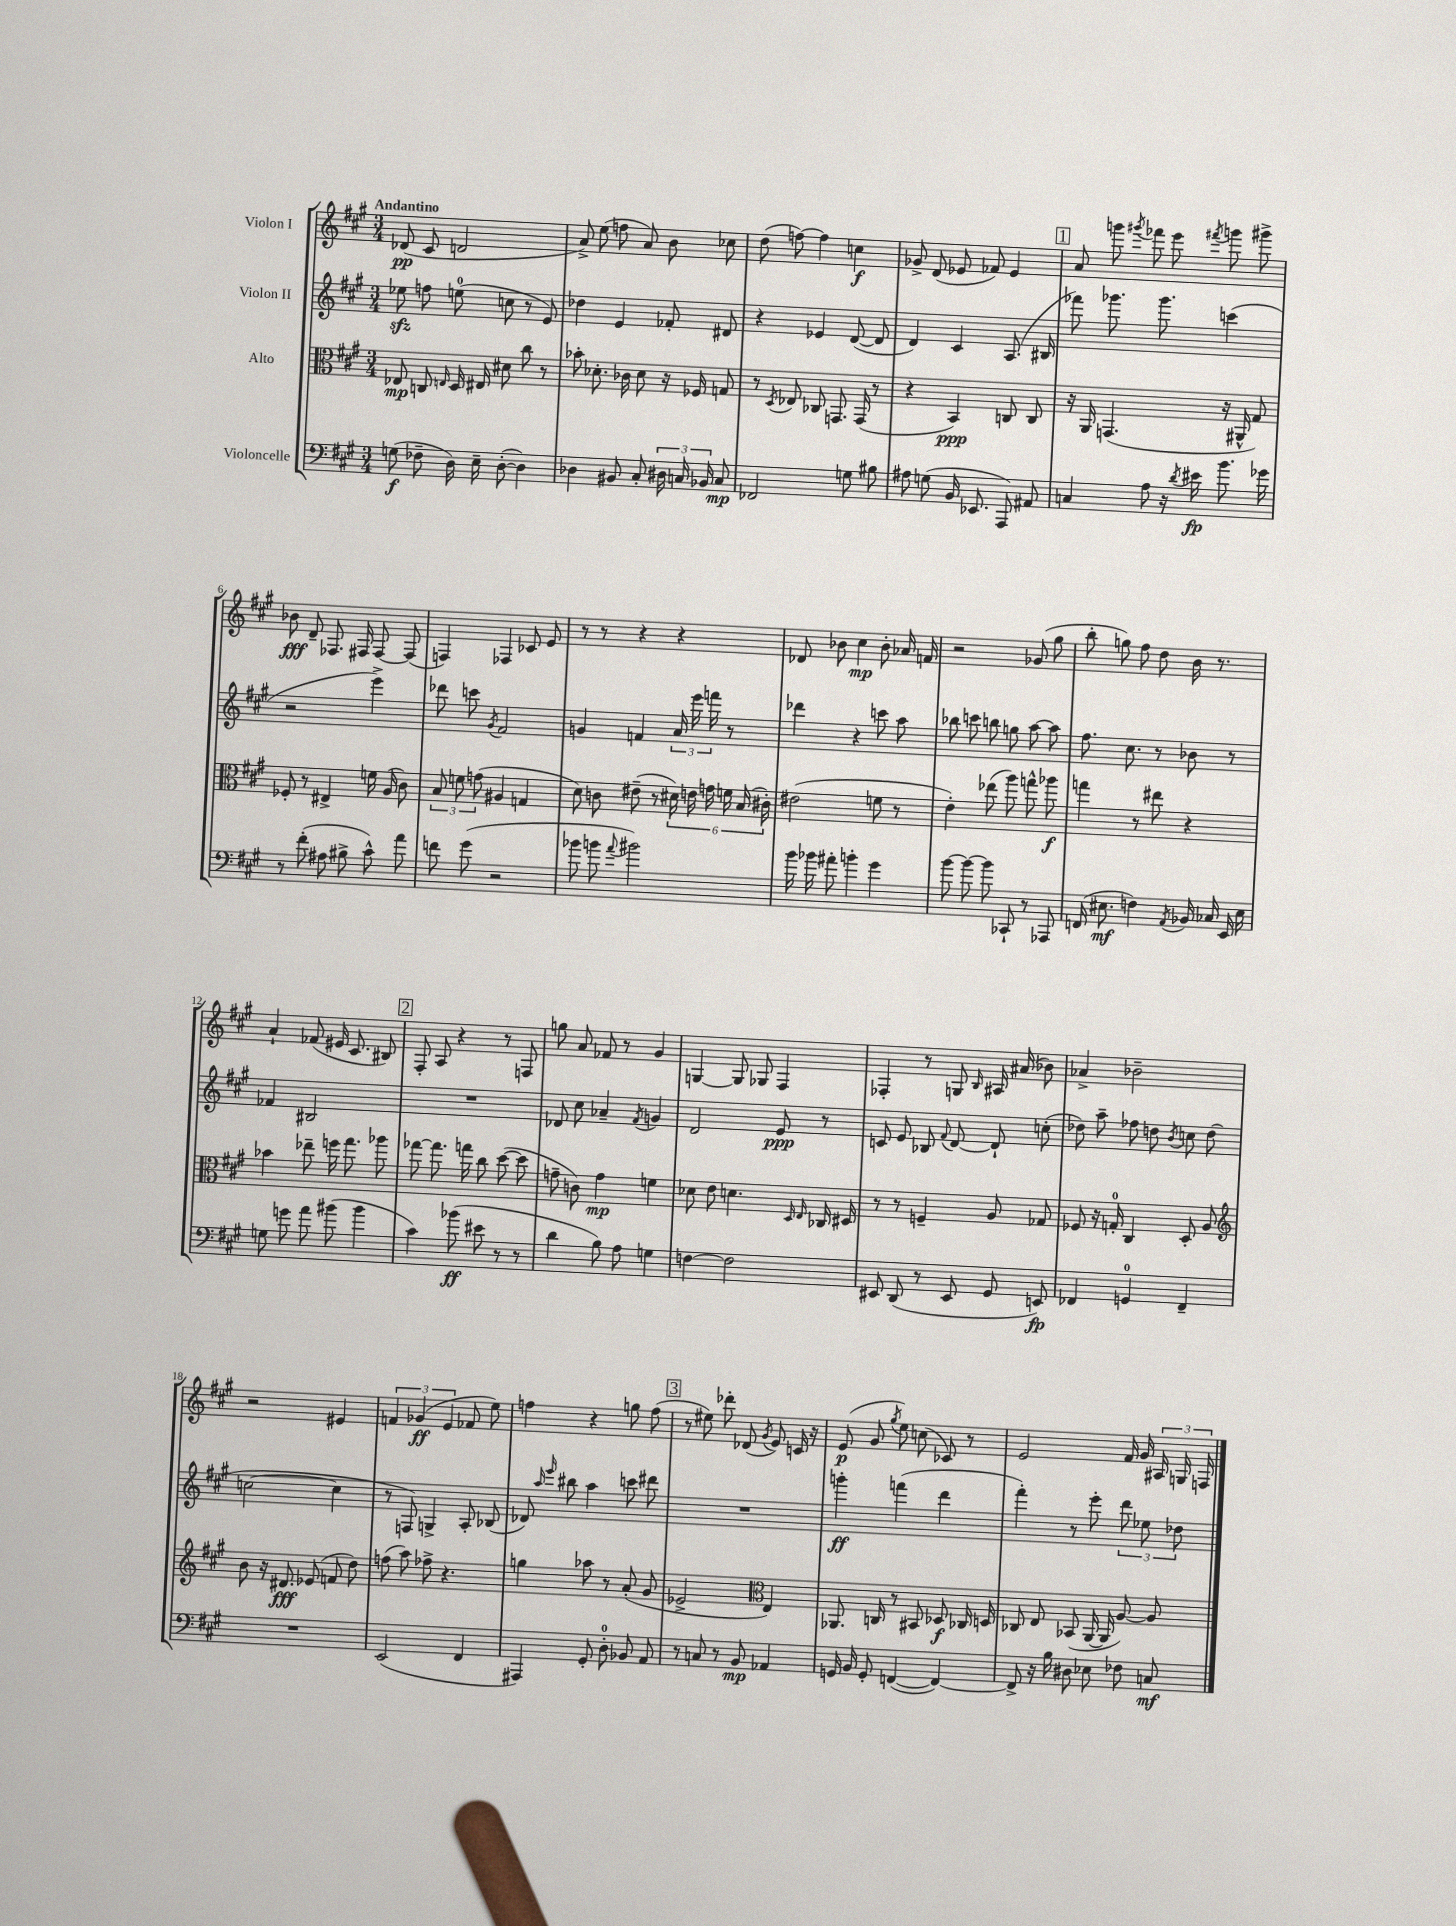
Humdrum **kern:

**kern	**dynam	**kern	**dynam	**kern	**dynam	**kern	**dynam
*part4	*part4	*part3	*part3	*part2	*part2	*part1	*part1
*staff4	*staff4	*staff3	*staff3	*staff2	*staff2	*staff1	*staff1
*I"Violoncelle	*	*I"Alto	*	*I"Violon II	*	*I"Violon I	*
*clefF4	*	*clefC3	*	*clefG2	*	*clefG2	*
*k[f#c#g#]	*	*k[f#c#g#]	*	*k[f#c#g#]	*	*k[f#c#g#]	*
*M3/4	*	*M3/4	*	*M3/4	*	*M3/4	*
=1	=1	=1	=1	=1	=1	=1	=1
!	!	!	!	!	!	!LO:TX:a:B:t=Andantino	!
(8Gn\	f	8E-X/	mp	8ee-Xzz\	.	(8d-X/	pp
8F-X~\	.	8Cn/	.	8ffn\	.	8c#/	.
.	.	16qqEn/	.	.	.	.	.
16D\)	.	16D/	.	(8een\	.	2dn/	.
16E~\	.	16E#X/	.	.	.	.	.
([8D'\	.	8d#X\	.	8ccn\	.	.	.
4D\])	.	8cc#\	.	8r	.	.	.
.	.	8r	.	8e/)	.	.	.
=2	=2	=2	=2	=2	=2	=2	=2
4D-X\	.	8b-X'\	.	4dd-X\	.	8a^/)	.
.	.	8.d-X'\	.	.	.	(8ee\	.
8BB#X/	.	.	.	4e/	.	8ffn\	.
.	.	16c-X\	.	.	.	.	.
8C#'/	.	8d-\	.	.	.	8a/)	.
24D#X\	.	16r	.	8f-X'/	.	8b\	.
24Cn/	.	.	.	.	.	.	.
.	.	16F-X/	.	.	.	.	.
24BB-X/	.	.	.	.	.	.	.
8C/	mp	8Gn/	.	8d#X/	.	8cc-X\	.
=3	=3	=3	=3	=3	=3	=3	=3
2FF-X/	.	8r	.	4r	.	(8dd\	.
.	.	8qD/	.	.	.	.	.
.	.	8E-X/	.	.	.	[8ffn\)	.
.	.	8C-X/	.	4e-X/	.	4ff\]	.
.	.	8.GGn/	.	.	.	.	.
8Gn\	.	.	.	([8d/	.	4ccn\	f
.	.	(16GG/	.	.	.	.	.
8B#X\	.	8r	.	8d/]	.	.	.
=4	=4	=4	=4	=4	=4	=4	=4
8A#X\	.	4r	.	4d/)	.	8g-X^/	.
(8Gn\	.	.	.	.	.	(8d/	.
16BB/	.	4BB/)	ppp	4c#/	.	8e-X/	.
8.EE-X/	.	.	.	.	.	.	.
.	.	.	.	.	.	8f-X/)	.
8AAA/)	.	8Cn/	.	(8.A/	.	4e-/	.
8AA#X/	.	8C/	.	.	.	.	.
.	.	.	.	16B#X/	.	.	.
!!LO:REH:place=s1:t=1
=5	=5	=5	=5	=5	=5	=5	=5
4Cn/	.	16r	.	8fff-X\)	.	8a/	.
.	.	16AA/	.	.	.	.	.
.	.	(4.GGn/	.	8.ggg-X\	.	8gggn\	.
.	.	.	.	.	.	8qggg#X/	.
8A\	.	.	.	.	.	8fff-X\	.
.	.	.	.	8.ggg-\	.	.	.
16r	.	.	.	.	.	8eee\	.
8qd/	.	.	.	.	.	.	.
16e#X\	fp	.	.	.	.	.	.
.	.	.	.	.	.	8qfff#X/	.
8.b\	.	16r	.	(4cccn\	.	8gggn\	.
.	.	16AA#X^^/	.	.	.	.	.
.	.	8G#/)	.	.	.	8ggg#X^\	.
16g-X\	.	.	.	.	.	.	.
!!LO:LB:g=z
=6	=6	=6	=6	=6	=6	=6	=6
8r	.	8F-X'/	.	2r	.	8b-X\	fff
(8f#'\	.	8r	.	.	.	8d~/	.
8A#X\	.	4E#X^/	.	.	.	8.F-X/	.
8B#X^\	.	.	.	.	.	.	.
.	.	.	.	.	.	16F#X/	.
8c#^^\)	.	16fn\	.	4eee^\)	.	[8F#/	.
.	.	(16A/	.	.	.	.	.
8a\	.	8c#\)	.	.	.	(8F#/]	.
=7	=7	=7	=7	=7	=7	=7	=7
8fn\	.	12B/	.	8ddd-X\	.	4Fn/)	.
.	.	12fn\	.	.	.	.	.
(8g#\	.	.	.	8cccn\	.	.	.
.	.	(12gn\	.	.	.	.	.
.	.	.	.	8qg#/	.	.	.
2r	.	4A#X/	.	2f#/	.	4F-X/	.
.	.	4Gn/	.	.	.	8c-X/	.
.	.	.	.	.	.	8e/	.
=8	=8	=8	=8	=8	=8	=8	=8
8b-X\	.	8d\)	.	4gn/	.	8r	.
8bn\	.	8cn\	.	.	.	8r	.
8qqa/	.	.	.	.	.	.	.
2b#X\)	.	(8e#X~\	.	4fn/	.	4r	.
.	.	8r	.	.	.	.	.
.	.	24d#X\)	.	24a/	.	4r	.
.	.	24en\	.	24eee\	.	.	.
.	.	24gn\	.	24fffn\	.	.	.
.	.	24fn\	.	8r	.	.	.
.	.	(24B/	.	.	.	.	.
.	.	24c#X'\)	.	.	.	.	.
=9	=9	=9	=9	=9	=9	=9	=9
16b\	.	(2e#X\	.	4ddd-X\	.	8d-X/	.
16b-X\	.	.	.	.	.	.	.
8a#X'\	.	.	.	.	.	8b-X\	.
4bn'\	.	.	.	4r	.	4cc#\	mp
4g#\	.	8fn\	.	8cccn\	.	8b-'\	.
.	.	8r	.	8aa\	.	16a-X/	.
.	.	.	.	.	.	16fn/	.
=10	=10	=10	=10	=10	=10	=10	=10
[8b\	.	4e'\)	.	8bb-X\	.	2r	.
8b\_	.	.	.	8cccn\	.	.	.
8b\]	.	(8ee-X\	.	8bbn\	.	.	.
8CC-X`/	.	8aa\)	.	8ggn\	.	.	.
8r	.	8ggn^^\	.	[8aa\	.	(8g-X/	.
8AAA-X/	.	8aa-X\	f	8aa\]	.	8gg#\	.
=11	=11	=11	=11	=11	=11	=11	=11
(16FFn/	.	4ggn\	.	8.ff#\	.	8bb'\	.
8.E#X\	mf	.	.	.	.	.	.
.	.	.	.	.	.	8ggn\)	.
.	.	.	.	8.cc#\	.	.	.
4Fn\)	.	8r	.	.	.	8ff#\	.
.	.	8ee#X\	.	8r	.	8dd\	.
8qAA/	.	.	.	.	.	.	.
16BB-X/	.	4r	.	8b-X\	.	16b\	.
16C-X/	.	.	.	.	.	8.r	.
16EE/	.	.	.	8r	.	.	.
16E#\	.	.	.	.	.	.	.
!!LO:LB:g=z
=12	=12	=12	=12	=12	=12	=12	=12
8Gn\	.	4b-X\	.	4f-X/	.	4a`/	.
8gn\	.	.	.	.	.	.	.
8a\	.	8ee-X~\	.	2B#X/	.	(8f-X/	.
(8b#X\	.	16ffn\	.	.	.	16e#X/	.
.	.	8.gg#\	.	.	.	8.c#/	.
4b#\	.	.	.	.	.	.	.
.	.	8aa-X\	.	.	.	8B#X/)	.
!!LO:REH:place=s1:t=2
=13	=13	=13	=13	=13	=13	=13	=13
4c#\)	.	[8gg-X\	.	2.r	.	8F#'/	.
.	.	8.gg-\]	.	.	.	8A/	.
(8b-X\	ff	.	.	.	.	4r	.
.	.	16ggn\	.	.	.	.	.
8e#X\	.	8cc#\	.	.	.	.	.
8r	.	([8dd\	.	.	.	8r	.
8r	.	8dd\]	.	.	.	8Fn/	.
=14	=14	=14	=14	=14	=14	=14	=14
4d\	.	8gn~\	.	8d-X/	.	8ggn\	.
.	.	8cn\)	.	8cc#\	.	8a/	.
8B\)	.	4g\	mp	4a-X~/	.	8f-X/	.
8A\	.	.	.	.	.	8r	.
.	.	.	.	8qf#/	.	.	.
4Gn\	.	4fn\	.	4gn/	.	4g#/	.
=15	=15	=15	=15	=15	=15	=15	=15
[4Fn\	.	8d-X\	.	2d/	.	[4Gn/	.
.	.	8e\	.	.	.	.	.
2F\]	.	4.dn\	.	.	.	8G/]	.
.	.	.	.	.	.	8G-X/	.
.	.	.	.	8e/	ppp	4F#/	.
.	.	16qqD/	.	.	.	.	.
.	.	16qqE/	.	.	.	.	.
.	.	16C-X/	.	8r	.	.	.
.	.	16D#X/	.	.	.	.	.
=16	=16	=16	=16	=16	=16	=16	=16
8EE#X/	.	8r	.	8cn/	.	4F-X'/	.
(8DD/	.	8r	.	8e/	.	.	.
8r	.	4Fn~/	.	8B-X/	.	8r	.
.	.	.	.	8qqf#/	.	.	.
8EE#/	.	.	.	[8d/	.	8Gn/	.
.	.	.	.	.	.	16qqB/	.
8GG#/	.	8A/	.	8d`/]	.	16A#X/	.
.	.	.	.	.	.	(16a#X/	.
8EEn/)	fp	8G-X/	.	(8ccn'\	.	8b-X\)	.
=17	=17	=17	=17	=17	=17	=17	=17
4FF-X/	.	8F-X/	.	8dd-X\)	.	4a-X^/	.
.	.	16r	.	8aa~\	.	.	.
.	.	16Gn'/	.	.	.	.	.
4GGn/	.	4C#/	.	8ff-X\	.	2b-X~\	.
.	.	.	.	8ddn\	.	.	.
.	.	.	.	8qb/	.	.	.
4FF-~/	.	8D'/	.	8ccn\	.	.	.
.	.	8A/	.	(8dd\	.	.	.
!!LO:LB:g=z
=18	=18	=18	=18	=18	=18	=18	=18
*	*	*clefG2	*	*	*	*	*
2.r	.	8b\	.	[2ccn\	.	2r	.
.	.	16r	.	.	.	.	.
.	.	8.d#X/	fff	.	.	.	.
.	.	(8e-X/	.	.	.	.	.
.	.	8fn/	.	4cc\]	.	4e#X/	.
.	.	8dd\)	.	.	.	.	.
=19	=19	=19	=19	=19	=19	=19	=19
(2EE/	.	(8ffn\	.	8r	.	6fn/	.
.	.	8aa\)	.	8Fn/)	.	.	.
.	.	.	.	.	.	(6g-X/	ff
.	.	8ff-X^\	.	4Gn^/	.	.	.
.	.	.	.	.	.	6e/	.
.	.	4.r	.	.	.	.	.
4FF#/	.	.	.	8A'/	.	8f-X/	.
.	.	.	.	(8B-X/	.	8ee\)	.
=20	=20	=20	=20	=20	=20	=20	=20
4AAA#X/)	.	4ggn\	.	8d-X/)	.	4ffn\	.
.	.	.	.	16qqaa/	.	.	.
.	.	.	.	16qqeee/	.	.	.
.	.	.	.	8bb#X\	.	.	.
8GG#'/	.	8aa-X\	.	4aa\	.	4r	.
8D'\	.	8r	.	.	.	.	.
8BB-X/	.	(8a'/	.	8cccn\	.	8ggn\	.
8AA/	.	8g#/	.	8ddd#X\	.	(8ff\	.
!!LO:REH:place=s1:t=3
=21	=21	=21	=21	=21	=21	=21	=21
8r	.	2e-X^/	.	2.r	.	8r	.
8Cn/	.	.	.	.	.	8ee#X\)	.
8r	.	.	.	.	.	8ddd-X'\	.
8BB/	mp	.	.	.	.	(8d-X/	.
*	*	*clefC3	*	*	*	*	*
.	.	.	.	.	.	8qg#/	.
4AA-X/	.	4E/)	.	.	.	8e/)	.
.	.	.	.	.	.	16cn/	.
.	.	.	.	.	.	16r	.
=22	=22	=22	=22	=22	=22	=22	=22
16GGn/	.	8.AA-X/	.	4gggn'\	ff	(8e/	p
16BB/	.	.	.	.	.	.	.
8GG'/	.	.	.	.	.	8g#/	.
.	.	16Cn/	.	.	.	.	.
.	.	.	.	.	.	8qgg#/	.
([4FFn/	.	8r	.	(4fffn\	.	8ee\)	.
.	.	8BB#X/	.	.	.	(8ccn\	.
4FF/_)	.	8D-X/	f	4ddd\	.	8c-X/)	.
.	.	16C-X/	.	.	.	8r	.
.	.	16Dn/	.	.	.	.	.
=23	=23	=23	=23	=23	=23	=23	=23
8FF^/]	.	8C-X/	.	4fff#'\)	.	2e/	.
16r	.	8E/	.	.	.	.	.
16B\	.	.	.	.	.	.	.
8D#X\	.	(8BB-X/	.	8r	.	.	.
8E-X\	.	[16AA/	.	8eee'\	.	.	.
.	.	16AA/]	.	.	.	.	.
8F-X\	.	[8A/)	.	12ddd\	.	16f#/	.
.	.	.	.	.	.	16g#/	.
.	.	.	.	12ee-X\	.	.	.
8Cn/	mf	8A/]	.	.	.	24A#X/	.
.	.	.	.	12dd-X\	.	24Gn/	.
.	.	.	.	.	.	24Fn/	.
==	==	==	==	==	==	==	==
*-	*-	*-	*-	*-	*-	*-	*-
